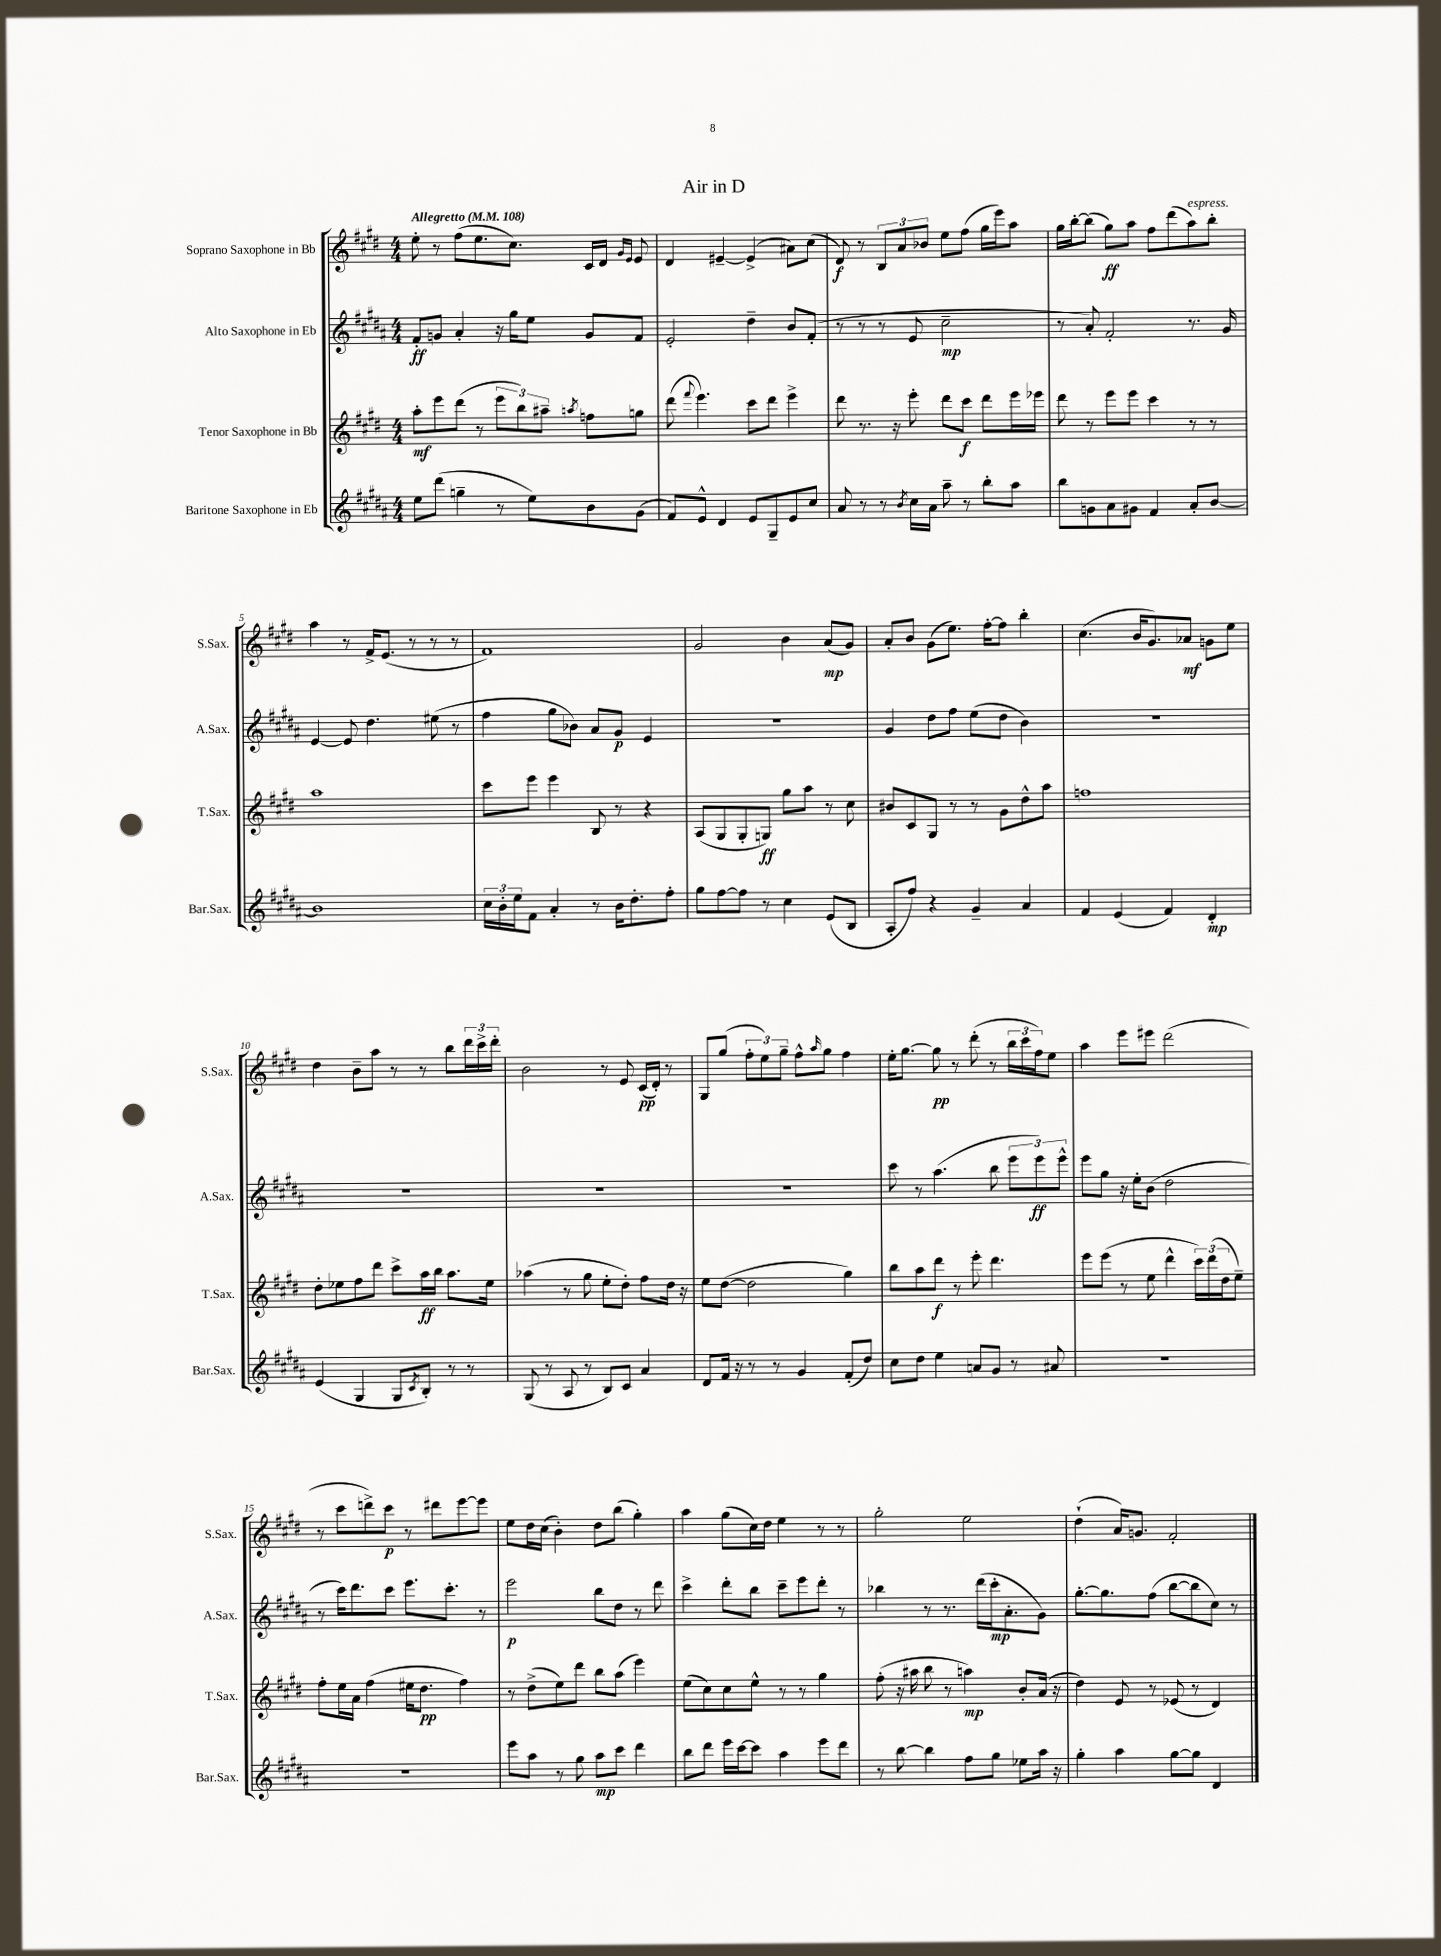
\header { title = "Air in D" }
<<
\new StaffGroup <<
\new Staff = "s0" \with { instrumentName = "Soprano Saxophone in Bb" shortInstrumentName = "S.Sax." } {
    \clef treble \key e \major \numericTimeSignature \time 4/4 \tempo "Allegretto" 4 = 108
    e''8-. r8 fis''8( e''8. cis''8.) cis'16 dis'16 \grace { gis'16 e'16 } e'8 |
    dis'4 eis'4~-- eis'4->( ais'8) cis''8( |
    dis'8\f) r8 \tuplet 3/2 { b8 a'8 bes'8 } e''8 fis''8( gis''16 e'''16) a''8 |
    gis''16 b''16~-. b''8( gis''8\ff) a''8 fis''8 dis'''8( a''8^\markup { \italic "espress." }) b''8-. |
    a''4 r8 fis'16-> e'8.( r8 r8 r8 |
    fis'1) |
    gis'2 b'4 a'8\mp( gis'8) |
    a'8-. b'8 gis'8( e''8.) fis''16~-. fis''8 b''4-. |
    cis''4.( b'16 gis'8.) aes'8\mf g'8 e''8 |
    dis''4 b'8-- a''8 r8 r8 b''8 \tuplet 3/2 { dis'''16 cis'''16-> dis'''16-. } |
    b'2 r8 e'8 cis'16\pp( dis'16-.) r8 |
    gis8 gis''8( \tuplet 3/2 { fis''8-. e''8) gis''8-- } fis''8-^ \grace { a''16 } gis''8 fis''4 |
    e''16-. gis''8.~ gis''8\pp r8 dis'''8-.( r8 \tuplet 3/2 { b''16 cis'''16 fis''16) } e''8 |
    a''4 e'''8 eis'''8 dis'''2( |
    r8 cis'''8 d'''8->) cis'''8\p r8 dis'''8 e'''8~ e'''8 |
    e''8 dis''16 cis''16( b'4-.) dis''8 b''8( gis''4-.) |
    a''4 gis''8( cis''16) dis''16 e''4 r8 r8 |
    gis''2-. e''2 |
    dis''4-!( a'16) g'8. fis'2-. \bar "|." |
}
\new Staff = "s1" \with { instrumentName = "Alto Saxophone in Eb" shortInstrumentName = "A.Sax." } {
    \clef treble \key b \major \numericTimeSignature \time 4/4
    fis'8-.\ff g'8 ais'4-. r16 gis''16 e''8 g'8 fis'8 |
    e'2-. dis''4-- b'8 fis'8-.( |
    r8 r8 r8 e'8 cis''2--\mp |
    r8 ais'8-.) fis'2-. r8. gis'16 |
    e'4~ e'8 dis''4. eis''8( r8 |
    fis''4 gis''8 bes'8) ais'8 gis'8\p e'4 |
    R1 |
    gis'4 dis''8 fis''8 e''8( dis''8 b'4) |
    R1 |
    R1 |
    R1 |
    R1 |
    cis'''8 r8 ais''4.( b''8 \tuplet 3/2 { e'''8 e'''8\ff) e'''8-^ } |
    e'''8 gis''8 r16 e''16-. b'8( dis''2 |
    r8 cis'''16) dis'''8. cis'''8 e'''8. cis'''8.-. r8 |
    e'''2\p b''8 dis''8 r8 dis'''8 |
    cis'''4-> dis'''8-. b''8 cis'''8-- e'''8 dis'''8-. r8 |
    bes''4 r8 r8. dis'''16( cis'''16-.\mp ais'8.-. gis'8) |
    gis''8.~-. gis''8. fis''8( b''8~ b''8 cis''8) r8 \bar "|." |
}
\new Staff = "s2" \with { instrumentName = "Tenor Saxophone in Bb" shortInstrumentName = "T.Sax." } {
    \clef treble \key e \major \numericTimeSignature \time 4/4
    a''8-.\mf e'''8 dis'''8( r8 \tuplet 3/2 { e'''8 b''8) ais''8-- } \acciaccatura { a''8 } f''8 g''8 |
    dis'''8( \appoggiatura { fis'''8 } e'''4.) cis'''8 dis'''8 e'''4-> |
    dis'''8 r8. r16 e'''8-. dis'''8 cis'''8\f dis'''8 e'''16 ees'''16 |
    dis'''8 r8 e'''8 e'''8 cis'''4 r8 r8 |
    a''1 |
    cis'''8 e'''8 e'''4 b8 r8 r4 |
    a8( gis8 gis8-. g8\ff) gis''8 a''8 r8 cis''8 |
    bis'8 cis'8 gis8 r8 r8 gis'8 dis''8-^ a''8 |
    f''1 |
    dis''8-. ees''8 fis''8 dis'''8 cis'''8-> a''16\ff b''16 a''8. ees''16 |
    aes''4( r8 gis''8 e''8-. dis''8-.) fis''8 dis''16 r16 |
    e''8 dis''8~( dis''2 gis''4) |
    b''8 a''8 dis'''8\f r8 e'''8-. dis'''4. |
    e'''8 e'''8( r8 e''8 dis'''4-^ \tuplet 3/2 { cis'''16) dis'''16( dis''16 } e''8--) |
    fis''8-. e''16 a'16 fis''4( eis''16 dis''8.\pp fis''4) |
    r8 dis''8->( e''8) dis'''8 b''8 a''8( e'''4) |
    e''8( cis''8) cis''8 e''8-^ r8 r8 gis''4 |
    fis''8-.( r16 ais''16 b''8 r8 a''4\mp) b'8-. a'16( r16 |
    dis''4) e'8 r8 ees'8( r8 dis'4) \bar "|." |
}
\new Staff = "s3" \with { instrumentName = "Baritone Saxophone in Eb" shortInstrumentName = "Bar.Sax." } {
    \clef treble \key b \major \numericTimeSignature \time 4/4
    e''8 dis'''8( g''4-- r8 e''8) b'8 gis'8( |
    fis'8) e'8-^ dis'4 e'8 gis8-- e'8 cis''8 |
    ais'8 r8 r8 \acciaccatura { b'8 } cis''16 ais'16 ais''8-- r8 b''8-. ais''8 |
    b''8 g'8 ais'8 gis'8 fis'4 ais'8-. b'8~ |
    b'1 |
    \tuplet 3/2 { cis''16 b'16-. e''16 } fis'8 ais'4-. r8 b'16 dis''8.-. fis''8-. |
    gis''8 fis''8~ fis''8 r8 cis''4 e'8( b8 |
    ais8-. fis''8) r4 gis'4-- ais'4 |
    fis'4 e'4( fis'4) dis'4-.\mp |
    e'4( gis4 gis8 \acciaccatura { cis'8 } b8-.) r8 r8 |
    gis8( r8 ais8 r8 b8) cis'8 ais'4 |
    dis'8 fis'16 r16 r8 r8 gis'4 fis'8-.( dis''8) |
    cis''8 dis''8 e''4 a'8 gis'8 r8 ais'8 |
    R1 |
    R1 |
    e'''8 ais''8 r8 gis''8 ais''8\mp cis'''8 dis'''4 |
    b''8 dis'''8 e'''16 cis'''16~ cis'''8 ais''4 e'''8 dis'''8 |
    r8 b''8~ b''4 fis''8 gis''8 ees''8 ais''16 r16 |
    gis''4-. ais''4 gis''8~ gis''8 dis'4 \bar "|." |
}
>>
>>
